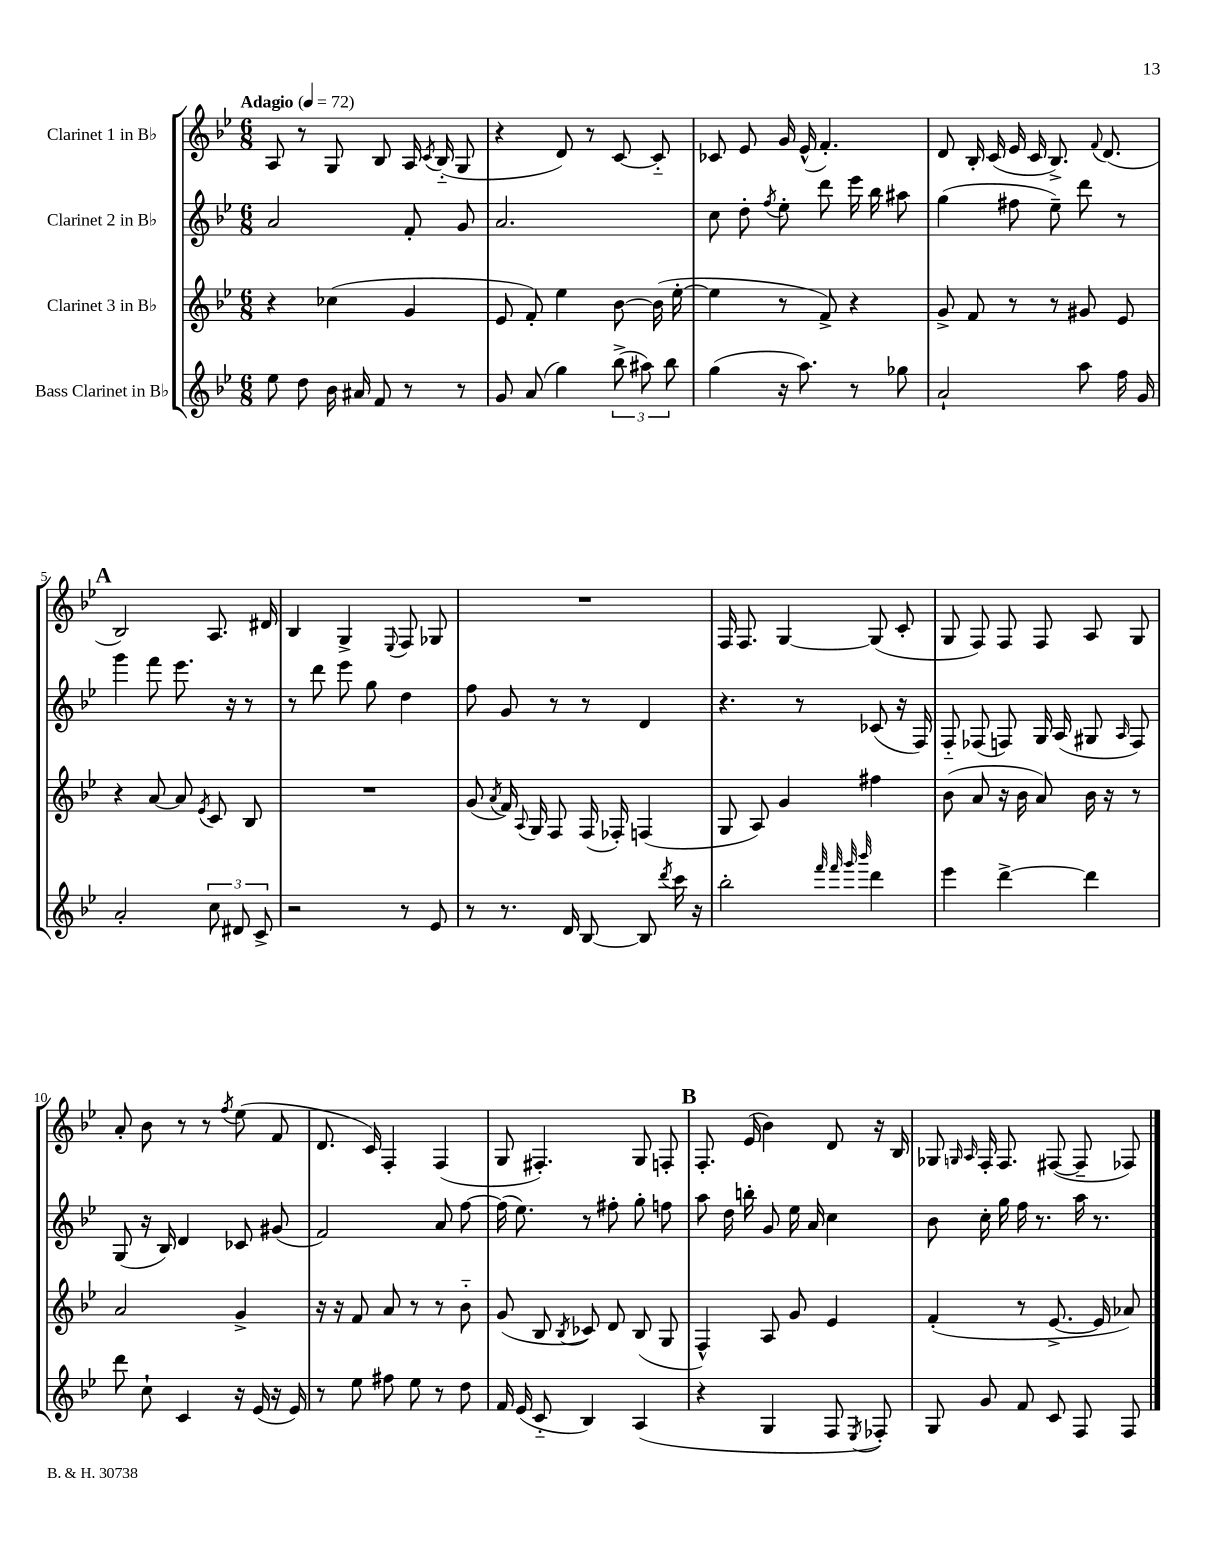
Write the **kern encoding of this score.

**kern	**kern	**kern	**kern
*staff4	*staff3	*staff2	*staff1
*clefG2	*clefG2	*clefG2	*clefG2
*k[b-e-]	*k[b-e-]	*k[b-e-]	*k[b-e-]
*M6/8	*M6/8	*M6/8	*M6/8
*MM72	*MM72	*MM72	*MM72
8ee-	4r	2a	8A
8dd	.	.	8r
16b-	(4cc-	.	8G
16a#	.	.	.
8f	.	.	8B-
8r	4g	8f'	16A
.	.	.	8qc
.	.	.	(16B-'~
8r	.	8g	8G
=	=	=	=
8g	8e-	2.a	4r
(8a	8f')	.	.
4gg)	4ee-	.	8d)
.	.	.	8r
(12bb-^	[8b-	.	[8c
12aa#)	.	.	.
.	(16b-]	.	8c'~]
12bb-	.	.	.
.	[16ee-'	.	.
=	=	=	=
(4gg	4ee-]	8cc	8c-
.	.	8dd'	8e-
.	.	8qff	.
16r	8r	8ee-'	16g
8.aa)	.	.	(16e-^^
.	8f^)	8ddd	4.f')
8r	4r	16eee-	.
.	.	16bb-	.
8gg-	.	8aa#	.
=	=	=	=
2a`	8g^	(4gg	8d
.	8f	.	16B-'
.	.	.	(16c
.	8r	8ff#	16e-
.	.	.	16c
.	8r	8ee-~)	8.B-^)
8aa	8g#	8ddd	.
.	.	.	8qqf
.	.	.	(8.d
16ff	8e-	8r	.
16g	.	.	.
=	=	=	=
2a'	4r	4ggg	2B-)
.	[8a	8fff	.
.	8a]	8.eee-	.
.	8qe-	.	.
12cc	8c	.	8.A
.	.	16r	.
12d#	.	.	.
.	8B-	8r	.
12c^	.	.	.
.	.	.	16d#
=	=	=	=
2r	2.r	8r	4B-
.	.	8ddd	.
.	.	8eee-	4G^
.	.	8gg	.
.	.	.	8qqE-
8r	.	4dd	8F
8e-	.	.	8G-
=	=	=	=
8r	(8g	8ff	2.r
.	8qa	.	.
8.r	16f)	8g	.
.	8qqA	.	.
.	16G	.	.
.	8F	8r	.
16d	.	.	.
[8B-	(16F	8r	.
.	16F-')	.	.
8B-]	(4F	4d	.
8qddd	.	.	.
16ccc	.	.	.
16r	.	.	.
=	=	=	=
2bb-'	8G	4.r	16F
.	.	.	8.F
.	8A)	.	.
.	4g	.	[4G
.	.	8r	.
32qqfff	.	.	.
32qqfff	.	.	.
32qqggg	.	.	.
32qqbbb-	.	.	.
4ddd	4ff#	(8c-	(8G]
.	.	16r	8c'
.	.	16F)	.
=	=	=	=
4eee-	(8b-	8F'~	8G
.	8a	(8F-	8F)
[4ddd^	16r	8F)	8F
.	16b-	.	.
.	8a)	16G	8F
.	.	(16A	.
4ddd]	16b-	8G#	8A
.	16r	.	.
.	.	16qqA	.
.	8r	8F)	8G
=	=	=	=
8ddd	2a	(8G	8a'
8cc`	.	16r	8b-
.	.	16B-)	.
4c	.	4d	8r
.	.	.	8r
.	.	.	8qff
16r	4g^	8c-	(8ee-
(16e-	.	.	.
16r	.	(8g#	8f
16e-)	.	.	.
=	=	=	=
8r	16r	2f)	8.d
.	16r	.	.
8ee-	8f	.	.
.	.	.	16c)
8ff#	8a	.	4F'
8ee-	8r	.	.
8r	8r	8a	(4F
8dd	8b-'~	[8ff	.
=	=	=	=
16f	(8g	(16ff]	8G
(16e-	.	8.ee-)	.
8c'~	8B-	.	4.F#')
.	8qB-	.	.
4B-)	8c-)	8r	.
.	8d	8ff#'	.
(4A	(8B-	8gg'	8G
.	8G	8ff	8F'
=	=	=	=
4r	4F^^)	8aa	8.F'
.	.	16dd	.
.	.	16bb'	(16e-
4G	8A	8g	4b-)
.	8g	16ee-	.
.	.	16a	.
8F	4e-	4cc	8d
8qE-	.	.	.
8F-')	.	.	16r
.	.	.	16B-
=	=	=	=
8G	(4f'	8b-	8G-
.	.	.	16qqG
.	.	.	16qqA
8g	.	16cc'	16F'
.	.	16gg	8.F
8f	8r	16ff	.
.	.	8.r	.
8c	[8.e-^	.	([8F#
8F	.	16aa	8F#~]
.	16e-]	8.r	.
8F	8a-)	.	8F-)
==	==	==	==
*-	*-	*-	*-
